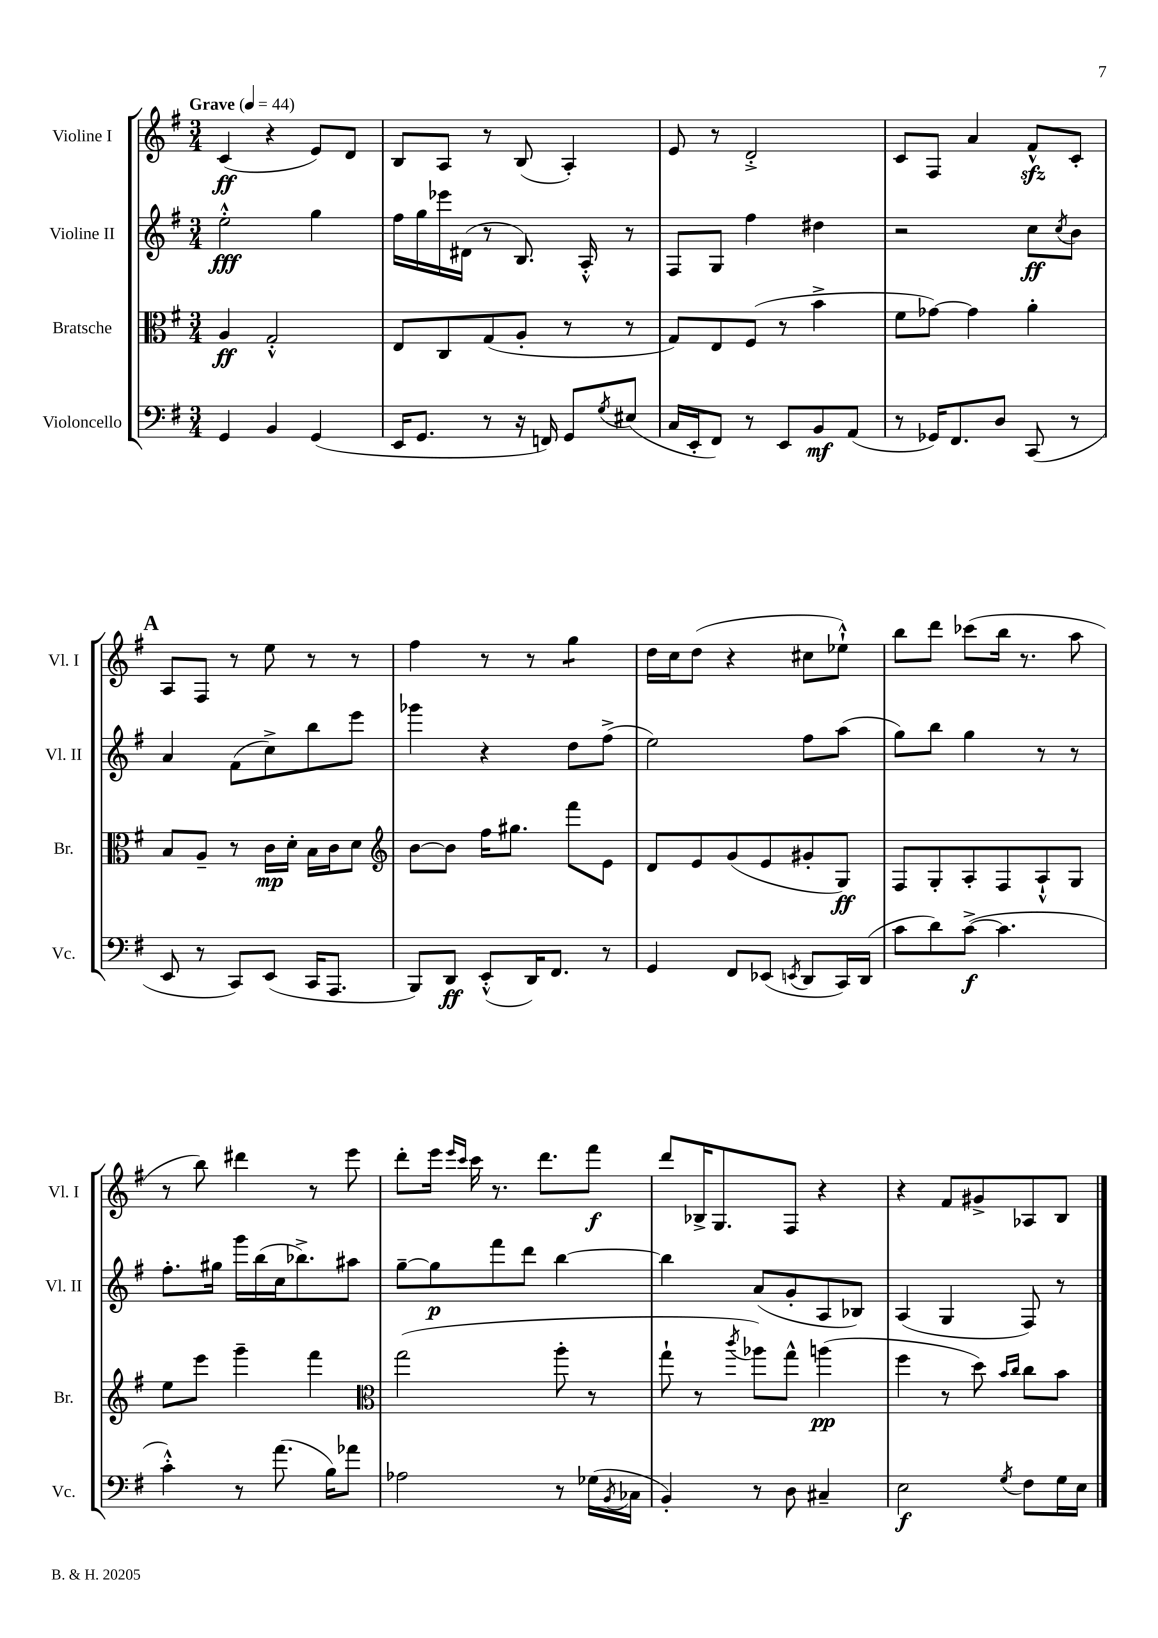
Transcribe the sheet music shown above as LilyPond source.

<<
\new StaffGroup <<
\new Staff = "s0" \with { instrumentName = "Violine I" shortInstrumentName = "Vl. I" } {
    \clef treble \key g \major \numericTimeSignature \time 3/4 \tempo "Grave" 4 = 44
    c'4\ff( r4 e'8) d'8 |
    b8 a8 r8 b8( a4-.) |
    e'8 r8 d'2-.-> |
    c'8 fis8 a'4 fis'8-^\sfz c'8-. |
    \mark \markup { \bold "A" } a8 fis8 r8 e''8 r8 r8 |
    fis''4 r8 r8 g''4:8 |
    d''16 c''16 d''8( r4 cis''8 ees''8-!-^) |
    b''8 d'''8 ces'''8( b''16 r8. a''8 |
    r8 b''8) dis'''4 r8 e'''8 |
    d'''8-. e'''16 \grace { e'''16 c'''16 } c'''16 r8. d'''8. fis'''8\f |
    d'''8 bes16-> g8. fis8 r4 |
    r4 fis'8 gis'8-> aes8 b8 \bar "|." |
}
\new Staff = "s1" \with { instrumentName = "Violine II" shortInstrumentName = "Vl. II" } {
    \clef treble \key g \major \numericTimeSignature \time 3/4
    e''2-.-^\fff g''4 |
    fis''16 g''16 ees'''16 dis'16( r8 b8.) a16-.-^ r8 |
    fis8 g8 fis''4 dis''4 |
    r2 c''8\ff \acciaccatura { c''8 } b'8 |
    \mark \markup { \bold "A" } a'4 fis'8( c''8->) b''8 e'''8 |
    ges'''4 r4 d''8 fis''8->( |
    e''2) fis''8 a''8( |
    g''8) b''8 g''4 r8 r8 |
    fis''8.-. gis''16 g'''16 b''16( c''16 bes''8.->) ais''8 |
    g''8~-- g''8\p fis'''8 d'''8 b''4~ |
    b''4 a'8( g'8-. a8 bes8) |
    a4( g4 fis8) r8 \bar "|." |
}
\new Staff = "s2" \with { instrumentName = "Bratsche" shortInstrumentName = "Br." } {
    \clef alto \key g \major \numericTimeSignature \time 3/4
    a4\ff g2-.-^ |
    e8 c8 g8( a8-. r8 r8 |
    g8) e8 fis8( r8 b'4-> |
    fis'8 ges'8~) ges'4 a'4-. |
    \mark \markup { \bold "A" } b8 a8-- r8 c'16\mp d'16-. b16 c'16 d'8 |
    \clef treble b'8~ b'8 fis''16 gis''8. fis'''8 e'8 |
    d'8 e'8 g'8( e'8 gis'8-. g8\ff) |
    fis8 g8-. a8-. fis8 a8-!-^ g8 |
    e''8 e'''8 g'''4-- fis'''4 |
    \clef alto g''2( a''8-. r8 |
    g''8-! r8 \acciaccatura { c'''8 } aes''8) g''8-^ a''4\pp( |
    fis''4 r8 d''8) \grace { b'16 c''16 } c''8 b'8 \bar "|." |
}
\new Staff = "s3" \with { instrumentName = "Violoncello" shortInstrumentName = "Vc." } {
    \clef bass \key g \major \numericTimeSignature \time 3/4
    g,4 b,4 g,4( |
    e,16 g,8. r8 r16 f,16) g,8 \acciaccatura { g8 } eis8( |
    c16 e,16-. fis,8) r8 e,8 b,8\mf a,8( |
    r8 ges,16) fis,8. d8 c,8( r8 |
    \mark \markup { \bold "A" } e,8 r8 c,8) e,8( c,16 a,,8. |
    b,,8) d,8\ff e,8-.-^( d,16) fis,8. r8 |
    g,4 fis,8 ees,8( \acciaccatura { e,8 } d,8 c,16) d,16( |
    c'8 d'8) c'8~->\f( c'4. |
    c'4-.-^) r8 a'8.( b16) aes'8 |
    aes2 r8 ges16( \acciaccatura { b,8 } ces16 |
    b,4-.) r8 d8 cis4-- |
    e2\f \acciaccatura { g8 } fis8 g16 e16 \bar "|." |
}
>>
>>
\layout { \context { \Score \remove "Bar_number_engraver" } }
